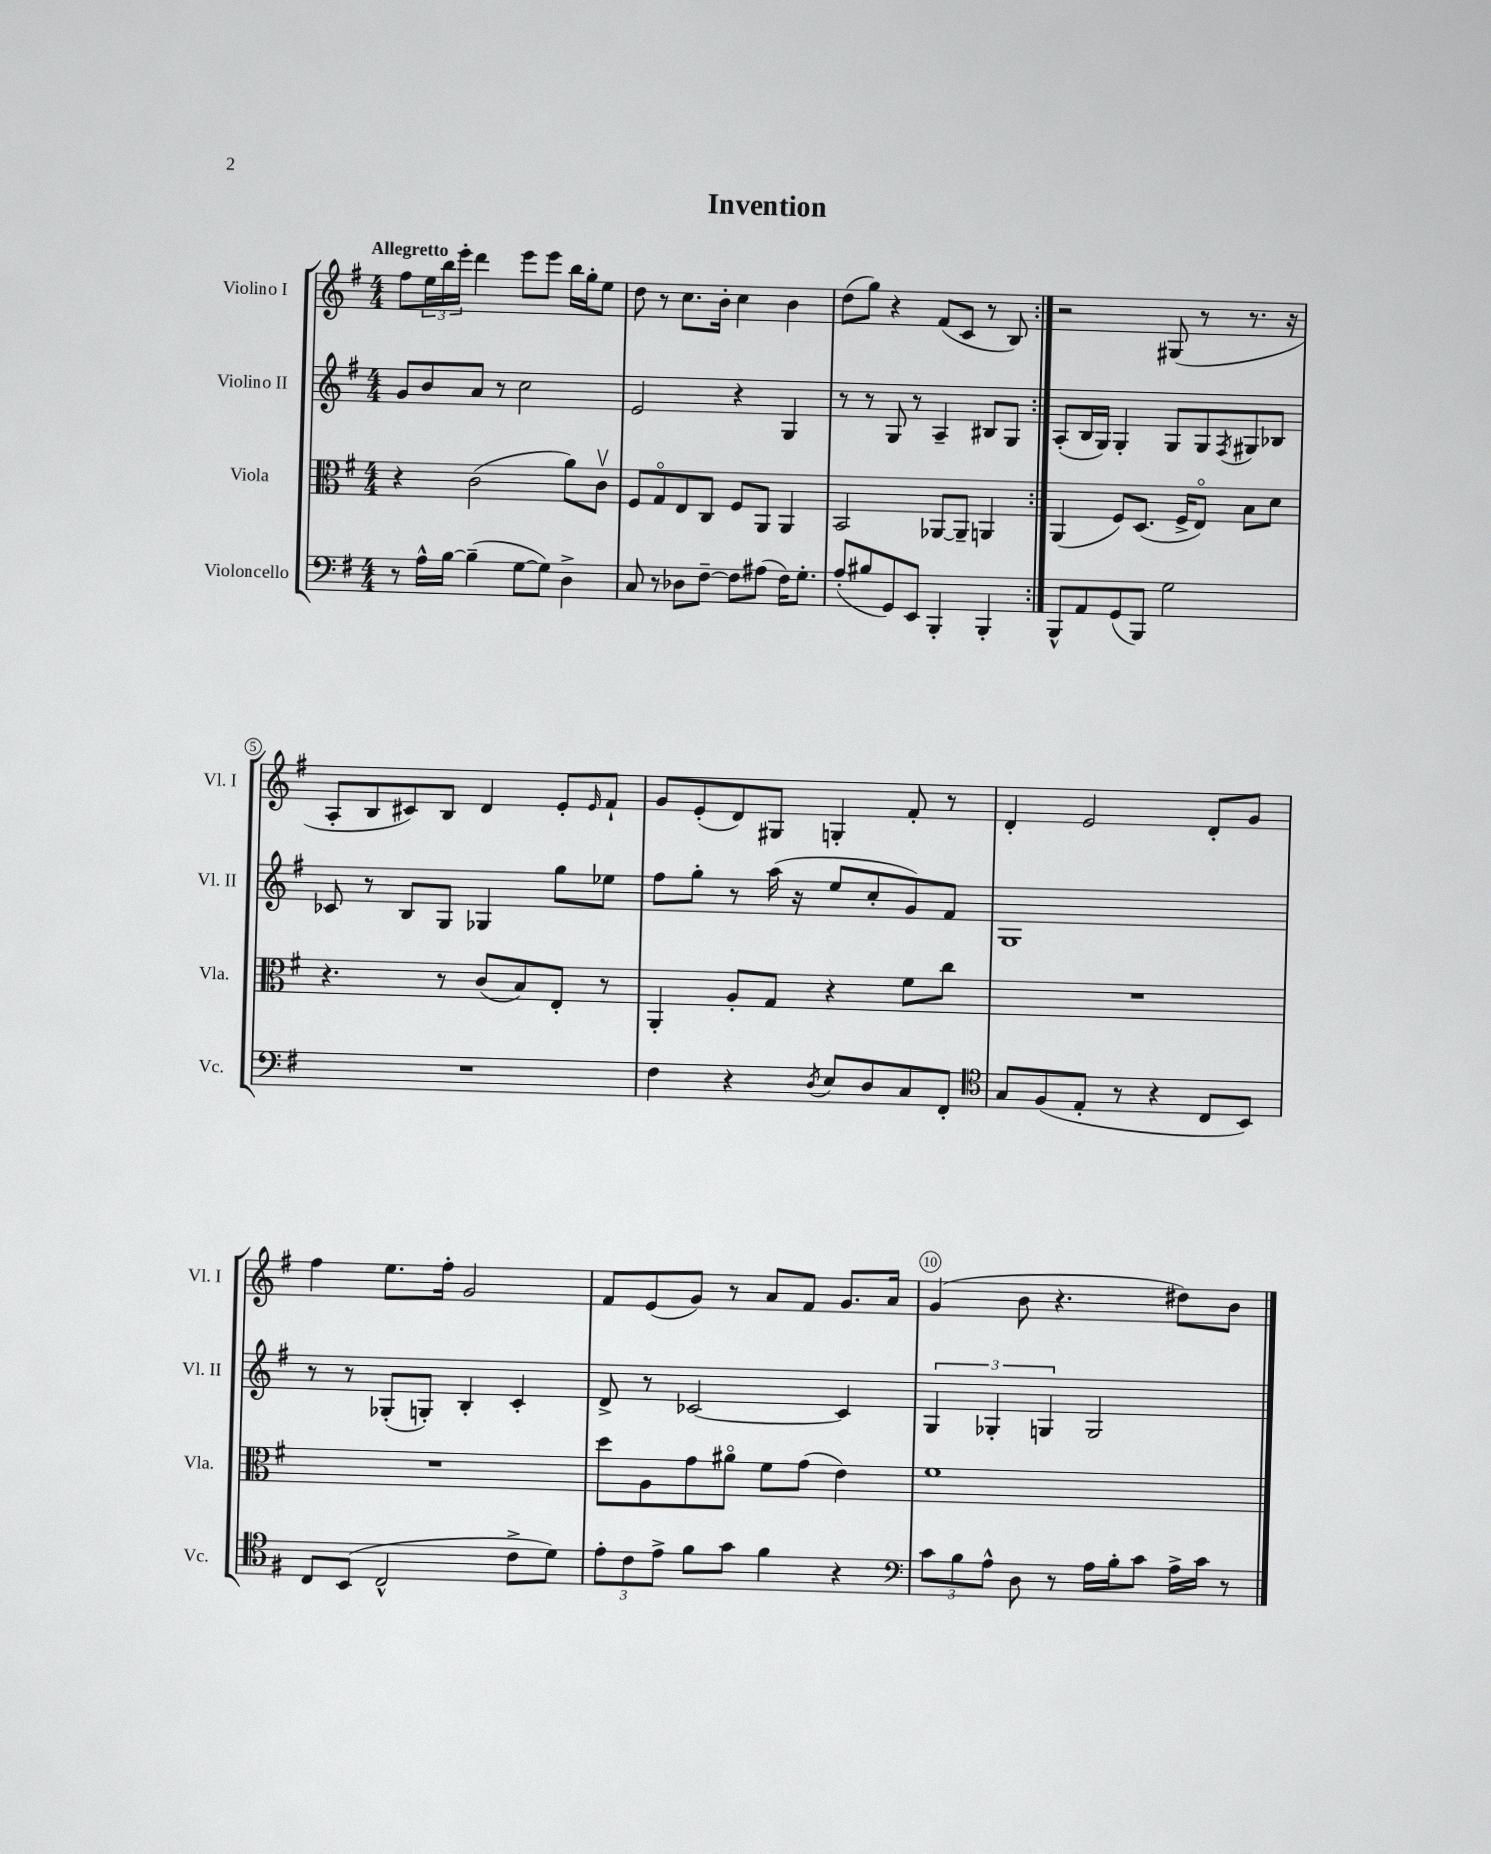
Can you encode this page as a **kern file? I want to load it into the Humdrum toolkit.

**kern	**kern	**kern	**kern
*staff4	*staff3	*staff2	*staff1
*clefF4	*clefC3	*clefG2	*clefG2
*k[f#]	*k[f#]	*k[f#]	*k[f#]
*M4/4	*M4/4	*M4/4	*M4/4
8r	4r	8g/L	8ff#\L
16A^^\LL	.	8b/	24ee\L
.	.	.	24bb\
[16B\JJ	.	.	.
.	.	.	24eee'\JJ
(4B~\]	(2c\	8a/J	4ddd\
.	.	8r	.
[8G\L	.	2cc\	8eee\L
8G\]J)	.	.	8eee\J
4D^\	8a\L)	.	16bb\LL
.	.	.	16gg'\J
.	8cv\J	.	8ee\J
=	=	=	=
8C/	8F#/L	2e/	8dd\
8r	8Go/	.	8r
8D-\L	8E/	.	8.cc\L
[8F#~\J	8C/J	.	.
.	.	.	16b'\Jk
8F#\]L	8F#/L	4r	4cc\
(8A#\J	8AA/J	.	.
16F#\LK)	4AA/	4G/	4b\
8.G'\J	.	.	.
=	=	=	=
(8A'/L	2BB/	8r	(8dd\L
8B#/	.	8r	8gg\J)
8GG/)	.	8G/	4r
8EE/J	.	8r	.
4BBB'/	[8AA-/L	4A~/	(8f#/L
.	8AA-~/]J	.	8c/J
4BBB'/	4AA/	8B#/L	8r
.	.	8G/J	8B/)
=:|!	=:|!	=:|!	=:|!
8BBB^^/L	(4AA/	(8A'/L	2r
8AA/	.	16B/L	.
.	.	16G/JJ)	.
(8GG/	8F#/L)	4G'/	.
8BBB/J)	(8.D/J	.	.
2G\	.	8G/L	(8G#/
.	16F#^/LK	.	.
.	8Eo/J)	8G/	8r
.	.	8qF#/	.
.	8B\L	8G#/	8.r
.	8d\J	8B-/J	.
.	.	.	16r
=	=	=	=
1r	4.r	8c-/	8A'/L
.	.	8r	8B/
.	.	8B/L	8c#/)
.	8r	8G/J	8B/J
.	(8c/L	4G-/	4d/
.	8B/)	.	.
.	8E'/J	8gg\L	8e'/L
.	.	.	16qqe/
.	8r	8ee-\J	8f#`/J
=	=	=	=
4F#\	4AA'/	8ff#\L	8g/L
.	.	8gg'\J	(8e'/
4r	8A'/L	8r	8d/)
.	8G/J	(16aa\	8G#/J
.	.	16r	.
8qD/	.	.	.
8E/L	4r	8ee/L	4G'/
8D/	.	8cc'/	.
8C/	8f#\L	8g/)	8f#'/
8FF#'/J	8cc\J	8f#/J	8r
=	=	=	=
*clefC4	*	*	*
8G/L	1r	1G	4d'/
(8F#/	.	.	.
8E'/J	.	.	2e/
8r	.	.	.
4r	.	.	.
8C/L	.	.	8d'/L
8BB/J)	.	.	8g/J
=	=	=	=
8C/L	1r	8r	4ff#\
(8BB/J	.	8r	.
2C^^/	.	(8G-'/L	8.ee\L
.	.	8G'/J)	.
.	.	.	16ff#'\Jk
.	.	4B'/	2g/
8c^\L	.	4c'/	.
8d\J)	.	.	.
=	=	=	=
12e'\L	8dd\L	8d^/	8f#/L
12c\	.	.	.
.	8A\	8r	(8e/
12e^\J	.	.	.
8f#\L	8g\	[2c-/	8g/J)
8g\J	8a#o\J	.	8r
4f#\	8f#\L	.	8a/L
.	(8g\J	.	8f#/J
4r	4e\)	4c-/]	8.g/L
.	.	.	16a/Jk
=	=	=	=
*clefF4	*	*	*
12c\L	1f#	6G/	(4g/
12B\	.	.	.
12A^^\J	.	6G-'/	.
8D\	.	.	8b\
.	.	6G/	.
8r	.	.	4.r
16A\LL	.	2G/	.
16B'\J	.	.	.
8c\J	.	.	.
16A^\LL	.	.	8dd#\L)
16c\JJ	.	.	.
8r	.	.	8b\J
==	==	==	==
*-	*-	*-	*-
